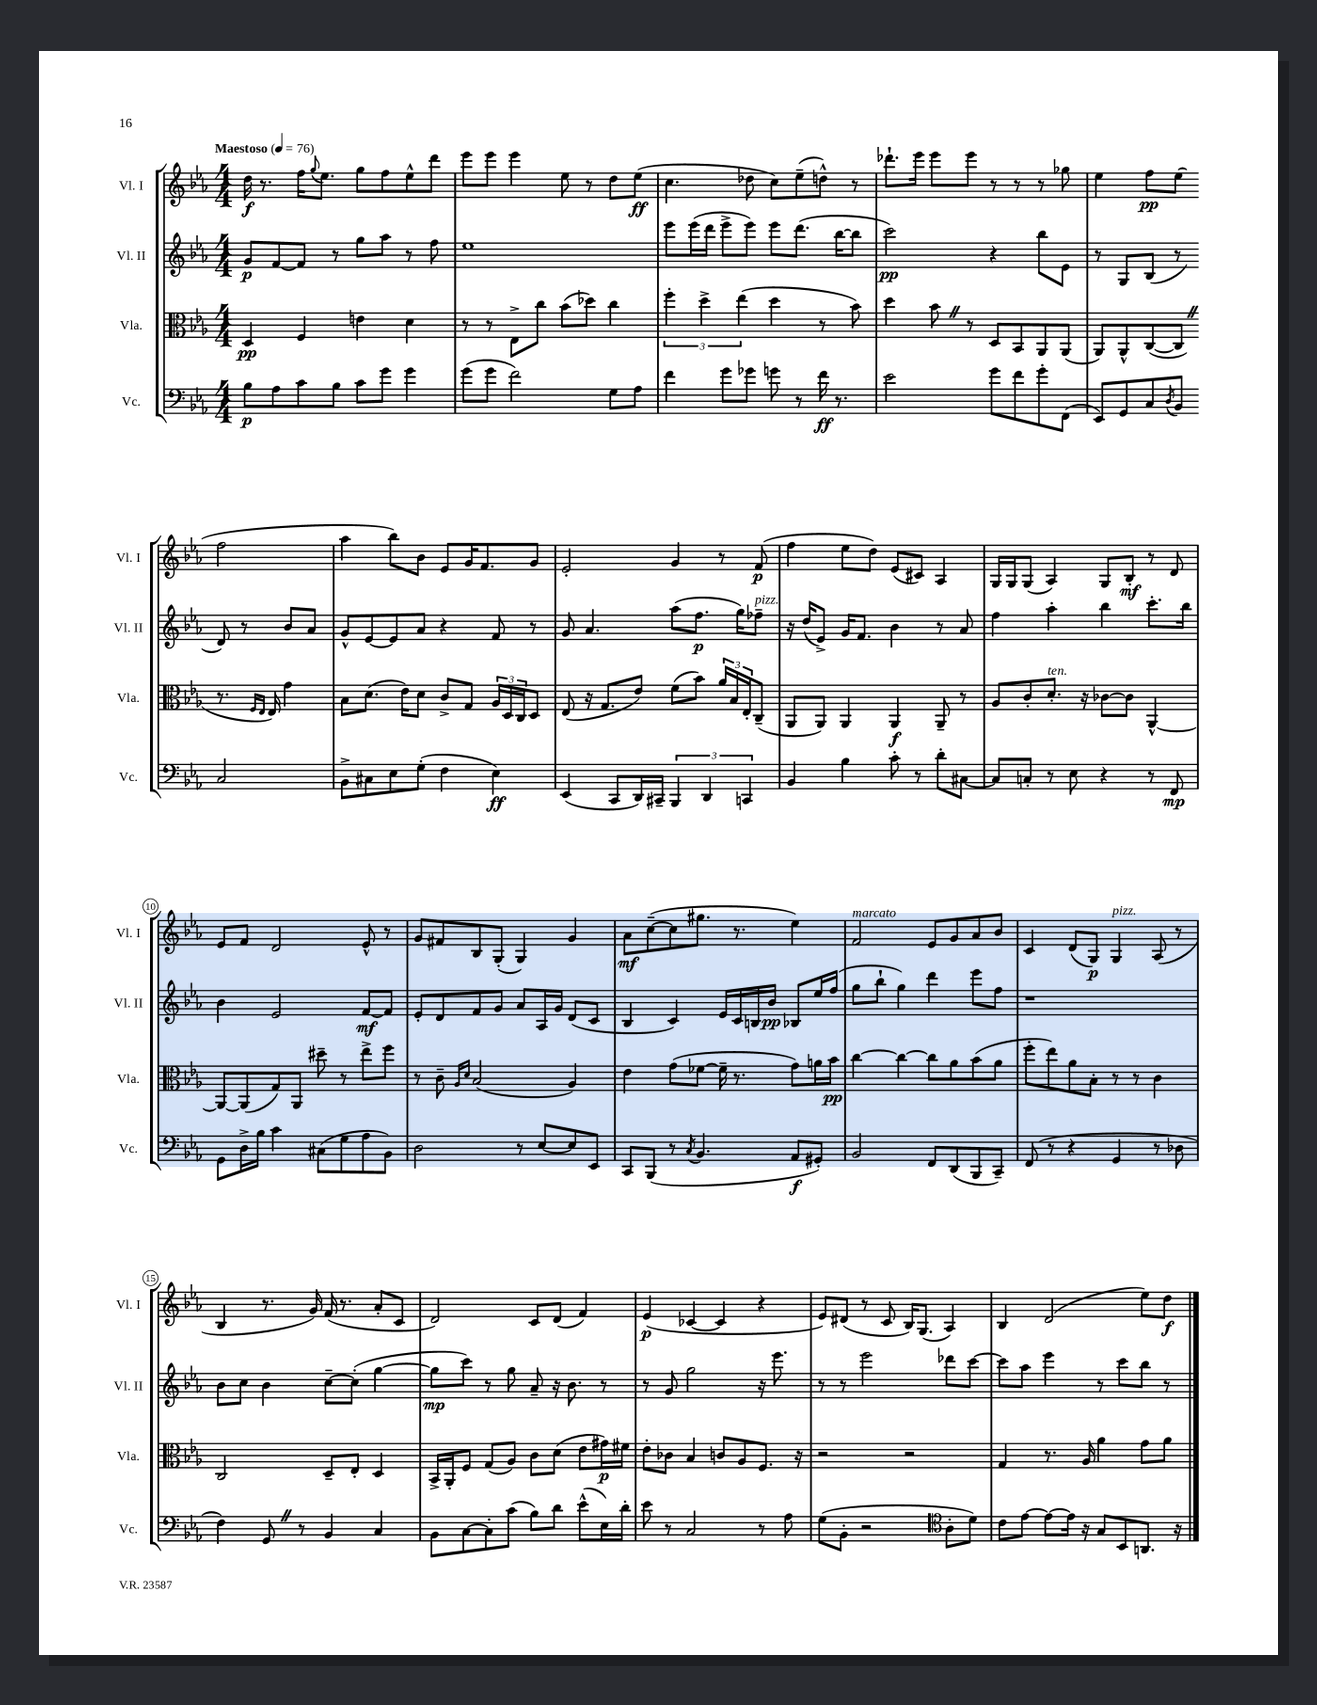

**kern	**dynam	**kern	**dynam	**kern	**dynam	**kern	**dynam
*part4	*part4	*part3	*part3	*part2	*part2	*part1	*part1
*staff4	*staff4	*staff3	*staff3	*staff2	*staff2	*staff1	*staff1
*I"Vc.	*	*I"Vla.	*	*I"Vl. II	*	*I"Vl. I	*
*I'Vc.	*	*I'Vla.	*	*I'Vl. II	*	*I'Vl. I	*
*clefF4	*	*clefC3	*	*clefG2	*	*clefG2	*
*k[b-e-a-]	*	*k[b-e-a-]	*	*k[b-e-a-]	*	*k[b-e-a-]	*
*M4/4	*	*M4/4	*	*M4/4	*	*M4/4	*
*MM76	*	*MM76	*	*MM76	*	*MM76	*
=1	=1	=1	=1	=1	=1	=1	=1
!	!	!	!	!	!	!LO:TX:a:B:t=Maestoso	!
8B-\L	p	4D/	pp	8g/L	p	16dd\	f
.	.	.	.	.	.	8.r	.
8A-\	.	.	.	[8f/	.	.	.
8c\	.	4F/	.	8f/J]	.	16ff\KL	.
.	.	.	.	.	.	8qqgg/	.
.	.	.	.	.	.	8.ee-\J	.
8B-\J	.	.	.	8r	.	.	.
8c\L	.	4en\	.	8gg\L	.	8gg\L	.
8g\J	.	.	.	8aa-\J	.	8ff\	.
4g\	.	4d\	.	8r	.	8ee-^^\	.
.	.	.	.	8ff\	.	8ddd\J	.
=2	=2	=2	=2	=2	=2	=2	=2
(8g\L	.	8r	.	1ee-	.	8eee-\L	.
8g\J	.	8r	.	.	.	8eee-\J	.
2f\)	.	8E-^\L	.	.	.	4eee-\	.
.	.	8cc\J	.	.	.	.	.
.	.	(8b-\L	.	.	.	8ee-\	.
.	.	8dd-X\J)	.	.	.	8r	.
8G\L	.	4cc\	.	.	.	8dd\L	.
8A-\J	.	.	.	.	.	(8ee-\J	ff
=3	=3	=3	=3	=3	=3	=3	=3
4f\	.	6ff'\	.	8eee-\L	.	4.cc\	.
.	.	.	.	(16eee-\L	.	.	.
.	.	6dd^\	.	.	.	.	.
.	.	.	.	16ddd\JJ	.	.	.
8g\L	.	.	.	8eee-^\L	.	.	.
.	.	(6ee-\	.	.	.	.	.
8g-X\J	.	.	.	8eee-\J)	.	8dd-X\	.
8gn\	.	4dd\	.	8eee-\L	.	8cc\L)	.
8r	.	.	.	(8.ddd\J	.	(8ee-~\	.
16f\	ff	8r	.	.	.	8ddn^^\J)	.
8.r	.	.	.	[16bb-\KL	.	.	.
.	.	8b-\)	.	8bb-\J]	.	8r	.
=4	=4	=4	=4	=4	=4	=4	=4
2e-\	.	4dd\	.	2ccc\)	pp	8.ddd-X`\L	.
.	.	.	.	.	.	16eee-\Jk	.
.	.	8b-Z\	.	.	.	8eee-\L	.
.	.	8r	.	.	.	8eee-\J	.
8g\L	.	8D/L	.	4r	.	8r	.
8f\	.	8BB-/	.	.	.	8r	.
8g'\	.	8AA-/	.	8bb-\L	.	8r	.
(8FF\J	.	(8AA-/J	.	8e-\J	.	8gg-X\	.
=5	=5	=5	=5	=5	=5	=5	=5
8EE-/L)	.	8AA-/L)	.	8r	.	4ee-\	.
8GG/	.	8AA-^^/	.	8G/L	.	.	.
8C/	.	([8C/	.	(8B-/J	.	8ff\L	pp
8qD/	.	.	.	.	.	.	.
8BB-/J	.	8CZ/J]	.	8r	.	(8ee-\J	.
2C/	.	8.r	.	8d/)	.	2ff\	.
.	.	.	.	8r	.	.	.
.	.	16qqF/LL	.	.	.	.	.
.	.	16qqE-/JJ	.	.	.	.	.
.	.	16E-/)	.	.	.	.	.
.	.	4g\	.	8b-/L	.	.	.
.	.	.	.	8a-/J	.	.	.
!!LO:LB:g=z
=6	=6	=6	=6	=6	=6	=6	=6
8BB-^\L	.	8B-\L	.	8g^^/L	.	4aa-\	.
8C#X\	.	(8.d\J	.	[8e-/	.	.	.
8E-\	.	.	.	8e-/]	.	8bb-\L)	.
.	.	16e-\KL)	.	.	.	.	.
(8G'\J	.	8d\J	.	8a-/J	.	8b-\J	.
4F\	.	8c^/L	.	4r	.	8e-/L	.
.	.	8G/J	.	.	.	16g/K	.
.	.	.	.	.	.	8.f/	.
4E-\)	ff	24A-/LL	.	8f/	.	.	.
.	.	24D/	.	.	.	.	.
.	.	24C/J	.	.	.	.	.
.	.	8D/J	.	8r	.	8g/J	.
=7	=7	=7	=7	=7	=7	=7	=7
(4EE-/	.	(8E-/	.	8g/	.	2e-'/	.
.	.	16r	.	4.a-/	.	.	.
.	.	8.G/L	.	.	.	.	.
8CC/L	.	.	.	.	.	.	.
16DD/L)	.	8e-/J)	.	.	.	.	.
16CC#X~/JJ	.	.	.	.	.	.	.
6BBB-/	.	(8f\L	.	(8aa-\L	.	4g/	.
.	.	8b-\J)	.	8.ff\J	p	.	.
6DD/	.	.	.	.	.	.	.
.	.	24a-/LL	.	.	.	8r	.
.	.	24B-/	.	.	.	.	.
.	.	.	.	16gg\KL)	.	.	.
6CCn/	.	24E-'/J	.	.	.	.	.
!	!	!	!	!LO:TX:a:i:t=pizz.	!	!	!
.	.	(8C~/J	.	8ff-X~\J	.	(8f/	p
=8	=8	=8	=8	=8	=8	=8	=8
4BB-/	.	8AA-/L	.	16r	.	4ff\	.
.	.	.	.	(16dd/KL	.	.	.
.	.	8AA-/J)	.	8e-^/J)	.	.	.
4B-\	.	4AA-/	.	16g/KL	.	8ee-\L	.
.	.	.	.	8.f/J	.	.	.
.	.	.	.	.	.	8dd\J)	.
8c'\	.	4AA-/	f	4b-\	.	(8e-/L	.
8r	.	.	.	.	.	8c#X/J)	.
8d'\L	.	8AA-~/	.	8r	.	4A-/	.
[8C#X\J	.	8r	.	8a-/	.	.	.
=9	=9	=9	=9	=9	=9	=9	=9
8C#/L]	.	8A-/L	.	4ff\	.	16G/LL	.
.	.	.	.	.	.	16G/J	.
8Cn'/J	.	8c'/	.	.	.	(8G/J	.
!	!	!LO:TX:a:i:t=ten.	!	!	!	!	!
8r	.	8.d'/J	.	4aa-'\	.	4A-/)	.
8E-\	.	.	.	.	.	.	.
.	.	16r	.	.	.	.	.
4r	.	[8c-X\L	.	4bb-\	.	8G/L	.
.	.	8c-\J]	.	.	.	8B-'/J	mf
8r	.	[4AA-^^/	.	8.ccc'\L	.	8r	.
8FF/	mp	.	.	.	.	8d/	.
.	.	.	.	16bb-\Jk	.	.	.
!!LO:LB:g=z
=10	=10	=10	=10	=10	=10	=10	=10
8GG\L	.	8AA-/L_	.	4b-\	.	8e-/L	.
16D^\L	.	(8AA-/]	.	.	.	8f/J	.
16B-\JJ	.	.	.	.	.	.	.
4c\	.	8G/)	.	2e-/	.	2d/	.
.	.	8AA-/J	.	.	.	.	.
(8C#X\L	.	8dd#X~\	.	.	.	.	.
8G\	.	8r	.	.	.	.	.
8A-\	.	8ee-^\L	.	[8f/L	mf	8e-^^/	.
8BB-\J)	.	8ff\J	.	8f/J]	.	8r	.
=11	=11	=11	=11	=11	=11	=11	=11
2D\	.	8r	.	8e-'/L	.	8g/L	.
.	.	8c~\	.	8d/	.	8f#X/	.
.	.	16qqA-/LL	.	.	.	.	.
.	.	16qqd/JJ	.	.	.	.	.
.	.	(2B-/	.	8f/	.	8B-/	.
.	.	.	.	8g/J	.	(8G'/J	.
8r	.	.	.	8a-/L	.	4G/)	.
[8E-/L	.	.	.	16A-/L	.	.	.
.	.	.	.	16g/JJ	.	.	.
8E-/]	.	4A-/)	.	(8d/L	.	4g/	.
8EE-/J	.	.	.	8c/J	.	.	.
=12	=12	=12	=12	=12	=12	=12	=12
8CC/L	.	4e-\	.	4B-/	.	8a-\L	mf
(8BBB-/J	.	.	.	.	.	([8cc~\	.
8r	.	(8g\L	.	4c/)	.	8cc\]	.
8qC/	.	.	.	.	.	.	.
4.BB-/	.	[8f-X\J	.	.	.	8.gg#X\J	.
.	.	16f-~\]	.	16e-/LL	.	.	.
.	.	8.r	.	16c/	.	8.r	.
.	.	.	.	16Bn/	.	.	.
.	.	.	.	16b-/JJ	pp	.	.
8AA-/L	f	8g\L)	.	8B-X/L	.	4ee-\)	.
8GG#X'/J)	.	16an\L	.	16ee-/L	.	.	.
.	.	16b-\JJ	pp	(16ff/JJ	.	.	.
=13	=13	=13	=13	=13	=13	=13	=13
!	!	!	!	!	!	!LO:TX:a:i:t=marcato	!
2BB-/	.	[4cc\	.	8gg\L	.	2f/	.
.	.	.	.	8bb-`\J	.	.	.
.	.	4cc\_	.	4gg\)	.	.	.
8FF/L	.	8cc\L]	.	4ddd\	.	8e-/L	.
(8DD/	.	8a-\	.	.	.	8g/	.
8BBB-/	.	(8b-\	.	8eee-\L	.	8a-/	.
8CC~/J)	.	8a-\J	.	8ff\J	.	8b-/J	.
=14	=14	=14	=14	=14	=14	=14	=14
(8FF/	.	8ff'\L	.	1r	.	4c/	.
8r	.	8ee-\)	.	.	.	.	.
4r	.	8a-\	.	.	.	(8d/L	.
.	.	8B-'\J	.	.	.	8G/J)	p
!	!	!	!	!	!	!LO:TX:a:i:t=pizz.	!
4GG/	.	8r	.	.	.	4G/	.
.	.	8r	.	.	.	.	.
8r	.	4c\	.	.	.	(8A-/	.
8D-X\	.	.	.	.	.	8r	.
!!LO:LB:g=z
=15	=15	=15	=15	=15	=15	=15	=15
4F\)	.	2C/	.	8b-\L	.	4B-/	.
.	.	.	.	8cc\J	.	.	.
8GGZ/	.	.	.	4b-\	.	8.r	.
8r	.	.	.	.	.	.	.
.	.	.	.	.	.	16g/)	.
4BB-/	.	8D~/L	.	[8cc~\L	.	(16f/	.
.	.	.	.	.	.	8.r	.
.	.	8E-'/J	.	(8cc'\J]	.	.	.
4C/	.	4D/	.	[4gg\	.	8a-'/L	.
.	.	.	.	.	.	8c/J	.
=16	=16	=16	=16	=16	=16	=16	=16
8BB-\L	.	16BB-^/LL	.	8gg\L]	mp	2d/)	.
.	.	16AA-'/J	.	.	.	.	.
[8C\	.	8F/J	.	8ccc\J)	.	.	.
8C'\]	.	(8G/L	.	8r	.	.	.
(8c\J	.	8A-/J)	.	8gg\	.	.	.
8B-\L)	.	8c\L	.	8a-~/	.	8c/L	.
8d\J	.	(8d\J	.	16r	.	(8d/J	.
.	.	.	.	8.b-\	.	.	.
(8e-^^\L	.	8e-\L	.	.	.	4f/)	.
16E-\L)	.	16g#X\L)	p	8r	.	.	.
16d'\JJ	.	16f#X\JJ	.	.	.	.	.
=17	=17	=17	=17	=17	=17	=17	=17
8e-\	.	8e-'\L	.	8r	.	(4e-/	p
8r	.	8c-X\J	.	8g/	.	.	.
2C/	.	4B-/	.	2gg\	.	[4c-X/	.
.	.	8cn/L	.	.	.	4c-/]	.
.	.	8A-/	.	.	.	.	.
8r	.	8.F/J	.	16r	.	4r	.
.	.	.	.	8.eee-\	.	.	.
8A-\	.	.	.	.	.	.	.
.	.	16r	.	.	.	.	.
=18	=18	=18	=18	=18	=18	=18	=18
(8G\L	.	2r	.	8r	.	8e-/L)	.
8BB-'\J	.	.	.	8r	.	(8d#X/J	.
2r	.	.	.	2eee-\	.	8r	.
.	.	.	.	.	.	8c/	.
.	.	2r	.	.	.	16B-/KL)	.
.	.	.	.	.	.	(8.G/J	.
*clefC4	*	*	*	*	*	*	*
8A-'\L	.	.	.	8ddd-X\L	.	4A-/)	.
8d\J)	.	.	.	[8ccc\J	.	.	.
=19	=19	=19	=19	=19	=19	=19	=19
8c\L	.	4G/	.	8ccc\L]	.	4B-/	.
[8e-\J	.	.	.	8aa-\J	.	.	.
8e-\L_	.	8.r	.	4eee-\	.	(2d/	.
16e-\Jk]	.	.	.	.	.	.	.
16r	.	16A-/	.	.	.	.	.
8G/L	.	4a-\	.	8r	.	.	.
8BB-/	.	.	.	8ccc\L	.	.	.
8.AAn/J	.	8g\L	.	8bb-\J	.	8ee-\L)	.
.	.	8a-\J	.	8r	.	8dd\J	f
16r	.	.	.	.	.	.	.
==	==	==	==	==	==	==	==
*-	*-	*-	*-	*-	*-	*-	*-
